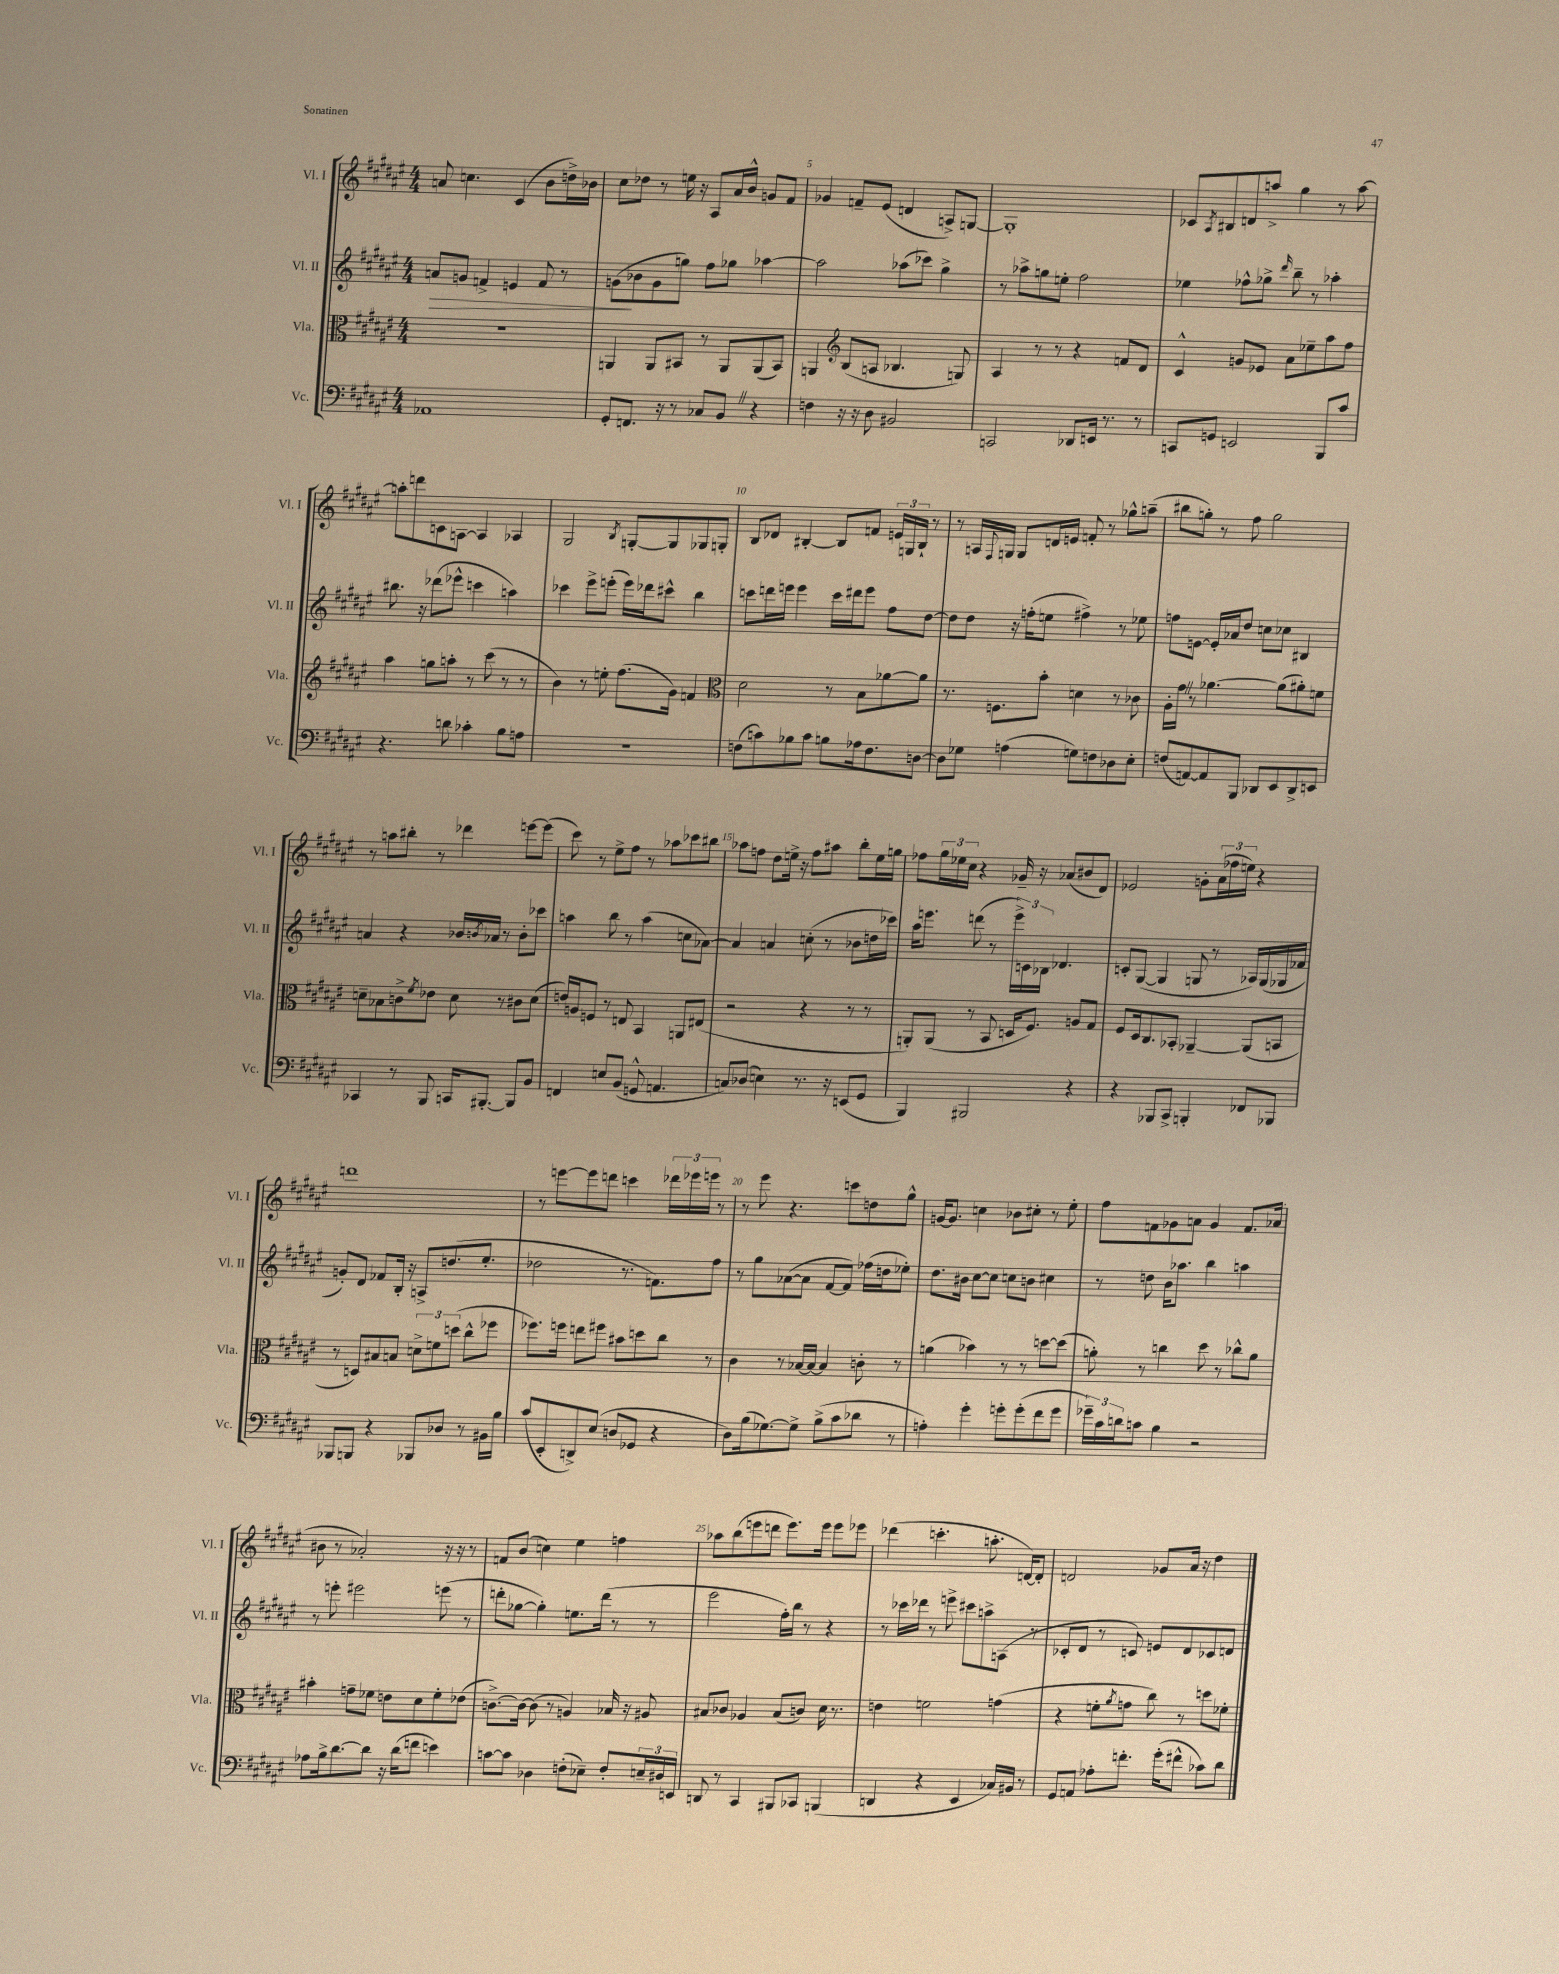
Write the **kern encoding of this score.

**kern	**kern	**kern	**dynam	**kern
*part4	*part3	*part2	*part2	*part1
*staff4	*staff3	*staff2	*staff2	*staff1
*I"Vc.	*I"Vla.	*I"Vl. II	*	*I"Vl. I
*I'Vc.	*I'Vla.	*I'Vl. II	*	*I'Vl. I
*clefF4	*clefC3	*clefG2	*	*clefG2
*k[f#c#g#d#a#e#]	*k[f#c#g#d#a#e#]	*k[f#c#g#d#a#e#]	*	*k[f#c#g#d#a#e#]
*M4/4	*M4/4	*M4/4	*	*M4/4
=3	=3	=3	=3	=3
!	!	!	!LO:HP:b	!
1AA-X	1r	8an/L	>	8an/
.	.	8gn/J	.	4.ccn\
.	.	4fn^/	.	.
.	.	4en/	.	(4c#/
.	.	8f/	.	8b\L
.	.	8r	.	16ddn^\L)
.	.	.	.	16b-X\JJ
=4	=4	=4	=4	=4
8GG#'/L	4AAn/	(8gn\L	.	8cc#\L
8.FFn/J	.	8b-X\	]	8dd-X\J
.	8AA/L	8g\	.	8r
16r	.	.	.	.
8r	8BB#X/J	8ggn\J)	.	16een\
.	.	.	.	16r
8C-X/L	8r	8ff#\L	.	8A#/L
8BBZ/J	8AA/L	8gg-X\J	.	16a#/L
.	.	.	.	16b^^/JJ
4r	(8AA/	[4aa-X\	.	8gn/L
.	8BB#/J)	.	.	8f#/J
=5	=5	=5	=5	=5
4Fn\	4AAn/	2aa-\]	.	4g-X/
*	*clefG2	*	*	*
16r	(8B/L	.	.	8fn~/L
16r	.	.	.	.
8D#\	8An/J	.	.	(8e#/J
2BB#X/	4.B-X/	(8aa-X\L	.	4dn/
.	.	8ccc-X\J)	.	.
.	.	4gg#^\	.	8An^/L)
.	8Gn/)	.	.	[8Gn/J
=6	=6	=6	=6	=6
2CCn/	4A#/	8r	.	1G']
.	.	8aa-X^\L	.	.
.	8r	8ggn\	.	.
.	8r	8een'\J	.	.
8DD-X/L	4r	2ff#\	.	.
16EEn/Jk	.	.	.	.
8.r	.	.	.	.
.	8fn/L	.	.	.
8r	8d#/J	.	.	.
=7	=7	=7	=7	=7
8CCn/L	4c#^^/	4ee-X\	.	8c-X/L
.	.	.	.	8qA#/
8GGn/J	.	.	.	8B#X/
2EEn/	8gn/L	8ff-X^^\L	.	8dn/
.	8e-X/J	8gg-X^\J	.	8aan^/J
.	.	16qqddd#/	.	.
.	8a#\L	8bb~\	.	4gg#\
.	8ee-X~\	8r	.	.
8BBB/L	8aa#\	4aa-X'\	.	8r
8c#/J	8ff#\J	.	.	[8aa\
!!LO:LB:g=z
=8	=8	=8	=8	=8
4.r	4aa#\	8.bb#X\	.	8aan'\L]
.	.	.	.	8dddn\
.	.	16r	.	.
.	8ggn\L	(8ddd-X\L	.	8cn\
8dn\	8aan'\J	8eee-X^^\J	.	[8An\J
4c-X'\	8r	4cccn\	.	4A/]
.	(8ccc#\	.	.	.
8B\L	8r	4aan\)	.	4A-X/
8An\J	8r	.	.	.
=9	=9	=9	=9	=9
1r	4b\)	4ccc-X\	.	2G#/
.	8r	8eee#^\L	.	.
.	8een'\	(8eeen'\J	.	.
.	.	.	.	8qB/
.	(8.ff#\L	16eee\LL)	.	[8Gn'/L
.	.	16ddd-X\J	.	.
.	.	8ccc#X^^\J	.	8G/]
.	16g#\Jk)	.	.	.
.	4fn/	4bb\	.	8G-X/
.	.	.	.	8Gn'/J
=10	=10	=10	=10	=10
*	*clefC3	*	*	*
(8Fn\L	2d#\	8cccn\L	.	8B/L
8cn\)	.	16dddn\L	.	8d-X/J
.	.	16eeen\JJ	.	.
8B-X\	.	4eee\	.	[4B#X'/
8c\J	.	.	.	.
8Bn\L	8r	16ccc\LL	.	8B#/L]
.	.	16ddd#X\J	.	.
16A-X\k	8B\L	8eee\J	.	8fn/J
8.F\	.	.	.	.
.	[8a-X\	8ff#\L	.	24en/LL
.	.	.	.	24Gn/
.	.	.	.	24B#`/JJ
[8Dn\J	8a-\J]	[8dd#\J	.	8r
=11	=11	=11	=11	=11
8D\L]	8.r	8dd#\L]	.	8r
8G-X\J	.	8dd#\J	.	16An/LL
.	.	.	.	8qqF#/
.	8.Fn\L	.	.	16Gn/JJ
(4An\	.	16r	.	8G/L
.	.	(16ffn'\KL	.	.
.	8b'\J	8een\J	.	16dn/L
.	.	.	.	16en/JJ
8Gn\L)	4dn\	4ff#X^\)	.	8fn'/
8Fn\	.	.	.	8r
8D-X\	8r	8r	.	8gg-X^^\L
8E#'\J	8c-X\	8ee-X\	.	(8aan~\J
=12	=12	=12	=12	=12
(8Fn/L	16A#'\LL	8ffn\L	.	8bb#X\L
.	16g#Z\JJ	.	.	.
[8AAn/)	8r	[8en\J	.	8ggn'\J)
8AA/]	[4.a-X\	16e'/LL]	.	8r
.	.	16a-X/J	.	.
8BBB/J	.	8dd#/J	.	8ff#\
8DD-X/L	.	8ccn\L	.	2gg\
8EE#/	(8a-\L]	8cc-X\J	.	.
8DD-^/	8a#X'\)	4B#X/	.	.
8EEn/J	8fn\J	.	.	.
!!LO:LB:g=z
=13	=13	=13	=13	=13
4CC-X/	8dn~\L	4an/	.	8r
.	8B-X\	.	.	8aan\L
8r	8cn^\	4r	.	8bb#X'\J
.	8qf#/	.	.	.
8BBB/	8e-X\J	.	.	8r
16CCn/KL	8d\	16b-X/LL	.	4ddd-X\
.	.	8qbn/	.	.
[8.BBB#X'/J	.	16a-X/JJ	.	.
.	8r	8r	.	.
8BBB#/L]	8c#X\L	8b'\L	.	[8eeen\L
8BB/J	(8d\J	8ccc-X\J	.	(8eee\J]
=14	=14	=14	=14	=14
4FFn/	16en/LL)	4aan\	.	8ccc#\)
.	16An/J	.	.	.
.	8Fn/J	.	.	8r
8En/L	8r	8bb\	.	8ee#^\L
(8BB/J	8En/	8r	.	8ff#\J
8GGn^^/	4BB/	(4aa\	.	8r
4.AAn/	.	.	.	8aa-X\L
.	8AAn/L	8ccn\L	.	8ccc-X\
.	(8E#X/J	[8a-X\J)	.	8bb#X\J
=15	=15	=15	=15	=15
8Cn/L)	2r	4a-/]	.	8aa-X\L
(8D-X/J	.	.	.	8ffn\J
4En\)	.	4an/	.	8dd#\L
.	.	.	.	16een^\Jk
.	.	.	.	16r
8.r	4r	(8ccn'\	.	8ff\L
.	.	8r	.	8aa#X\J
16r	.	.	.	.
(8EEn/L	8r	8b-X\L	.	8bb'\L
8GG#/J	8r	16ddn\L	.	16ee\L
.	.	16ccc-X\JJ)	.	16ggn\JJ
=16	=16	=16	=16	=16
4BBB/)	8AAn'/L)	16aa#\KL	.	8ff-X\L
.	.	8.eeen\J	.	.
.	(8AA/J	.	.	24gg#\L
.	.	.	.	24ee-X\
.	.	.	.	24cc#\JJ
2BBB#X/	8r	(8dddn\	.	4r
.	8BB/	8r	.	.
.	16Dn/KL	24eee^\LL)	.	16g-X~/
.	.	24cn\	.	.
.	8.F#/J)	.	.	16r
.	.	24B-X\JJ	.	.
.	.	4.d-X/	.	(8a-X/L
4r	8An/L	.	.	8b#X/
.	8G#/J	.	.	8d#/J)
=17	=17	=17	=17	=17
4r	8F#/L	8cn'/L	.	2e-X/
.	16D#/k	([8G#/J	.	.
.	8.C#/	.	.	.
8BBB-X/L	.	4G#/]	.	.
8CC#^/J	8BB-X'/J	.	.	.
4BBBn'/	[4AA-X~/	8Gn/	.	8gn'\L
.	.	8r	.	(24a#\L
.	.	.	.	24ff-X\
.	.	.	.	24een\JJ)
8FF-X/L	(8AA-/L]	16A-X/LL)	.	4r
.	.	(16G/	.	.
8BBB-X/J	8BBn/J	16G-X/	.	.
.	.	16f-X/JJ	.	.
!!LO:LB:g=z
=18	=18	=18	=18	=18
8BBB-X/L	8r	8gn'/L)	.	1dddn
8BBBn/J	8Dn/L)	8d#/J	.	.
4r	8B#X/	8f-X/L	.	.
.	8Bn/J	16B'/Jk	.	.
.	.	16r	.	.
8BBB-X/L	12dn^\L	8An^/L	.	.
.	12fn\	.	.	.
8D-X/J	.	(8.ddn/	.	.
.	(12ddn\J	.	.	.
8r	8cc#^^\L	.	.	.
.	.	8.ee#'/J	.	.
16BB#X\LL	8ff-X\J	.	.	.
16B\JJ	.	.	.	.
=19	=19	=19	=19	=19
(8c#/L	8.ff-X\L)	2dd-X\	.	8r
8EE#'/	.	.	.	[8eeen\L
.	16ffn\Jk	.	.	.
8DDn^/)	8een\L	.	.	8eee\]
(8E#/J	8ff#X\J	.	.	8dddn\J
8Dn/L	8b#X\L	8.r	.	4cccn\
8GG-X/J	8ddn\	.	.	.
.	.	8.fn\L)	.	.
4r	8cc#\J	.	.	24ddd-X\LL
.	.	.	.	24eee-X\
.	.	.	.	24eeen\JJ
.	8r	8ff#\J	.	8r
=20	=20	=20	=20	=20
8D#\L)	4c#\	8r	.	8r
(16B\k	.	8gg#\L	.	8eee#\
[8.G-X\)	.	.	.	.
.	8r	([8a-X\	.	4.r
8G-^\J]	[16B-X/LL	8a-\J]	.	.
.	16B-/JJ_	.	.	.
(8B^\L	4B-/]	[8f#/L	.	.
8c#\	.	8f#/J])	.	8cccn\L
8d-X\J	8cn'\	(16ff-X\LL	.	8ddn\
.	.	16ddn\J	.	.
8r	8r	8ee-X'\J)	.	8gg#^^\J
=21	=21	=21	=21	=21
4An'\)	(4an\	8.dd#\L	.	[16gn/KL
.	.	.	.	8.g/J]
.	.	16b#X\Jk	.	.
4g#'\	4b-X\)	[8cc#\L	.	4ccn\
.	.	8cc#\J]	.	.
8gn'\L	8r	8ccn\L	.	8b-X\L
(8g'\	8r	8bn\J	.	8cc#X'\J
8f#\	[8ddn\L	4cc#X\	.	8r
8g\J	(8dd\J]	.	.	8ee#'\
=22	=22	=22	=22	=22
24g-X~\LL)	8an'\)	8r	.	8ff#\L
24c#\	.	.	.	.
24dn\J	.	.	.	.
8cn\J	8r	8ddn\	.	8fn\
4B\	4ccn\	16b\KL	.	8g-X\
.	.	8.aa-X\J	.	.
.	.	.	.	8an\J
2r	8dd#\	4bb\	.	4g-/
.	8r	.	.	.
.	8cc-X^^\L	4aan\	.	8.f/L
.	8a\J	.	.	.
.	.	.	.	(16a-X/Jk
!!LO:LB:g=z
=23	=23	=23	=23	=23
8A-X\L	4b#X'\	8r	.	8b#X\
16B^\k	.	8eeen'\	.	8r
[8.d#\	.	.	.	.
.	8gn~\L	2eee#X\	.	2a-X'/)
8d#\J]	8f-X\J	.	.	.
16r	8en\L	.	.	.
(16d#\KL	.	.	.	.
8fn\J	8d#\	.	.	.
4en\)	8f-'\	(8eeen\	.	16r
.	.	.	.	16r
.	(8e-X\J	8r	.	8r
=24	=24	=24	=24	=24
[8cn\L	[8.cn^\L)	8dddn'\L	.	8fn/L
8c\J]	.	[8gg-X\J	.	(8b/J
.	16c\Jk_	.	.	.
4D-X\	(8c\]	4gg-'\])	.	4ccn\)
.	8r	.	.	.
(8Fn'\L	4An/)	8.een\L	.	4ee#\
8E-X~\J)	.	.	.	.
.	.	(16ddd\Jk	.	.
8F'/L	16B-X/	8r	.	4ffn\
.	16r	.	.	.
24En~/L	8A#X/	8r	.	.
24D#X/	.	.	.	.
24EEn/JJ	.	.	.	.
=25	=25	=25	=25	=25
8DDn/	8B#X/L	2eee#\	.	8aa-X\L
8r	8c-X/J	.	.	(8bb\
4CC#/	4A-X/	.	.	8eeen\
.	.	.	.	8dddn\J
8BBB#X/L	(8B#/L	16ff#'\LL)	.	8.eee\L)
.	.	16bb\JJ	.	.
8CC-X/J	8cn/J)	8r	.	.
.	.	.	.	16eee\Jk
(4BBBn/	16d#\	4r	.	8eee\L
.	8.r	.	.	.
.	.	.	.	8eee-X\J
=26	=26	=26	=26	=26
4DDn/	4en\	8r	.	(4ddd-X\
.	.	16ccc-X\LL	.	.
.	.	16ddd-X\JJ	.	.
4r	2fn\	8r	.	4.cccn'\
.	.	8eeen^\	.	.
4EE#/	.	8ccc#X\L	.	.
.	.	8aan^\	.	8.aan'\
16C-X/LL)	(4gn\	(8An\J	.	.
16BB#X/JJ	.	.	.	[16dn/KL)
8r	.	8r	.	8d'/J]
=27	=27	=27	=27	=27
8GG#/L	4r	8c-X'/L	.	2dn/
8AAn/J	.	8d#/J	.	.
8A-X'\L	8fn'\L	8r	.	.
.	8qa#/	.	.	.
8.fn'\J	8gn\J	8cn/)	.	.
.	8cc#\)	8en/L	.	8g-X/L
(16g#'\KL	.	.	.	.
8f#X^^\J	8r	8d#/	.	16a#/Jk
.	.	.	.	16r
8c-X\L)	8ddn\L	8c-X/	.	4dd#\
8d#\J	8f-X'\J	8dn/J	.	.
==	==	==	==	==
*-	*-	*-	*-	*-
